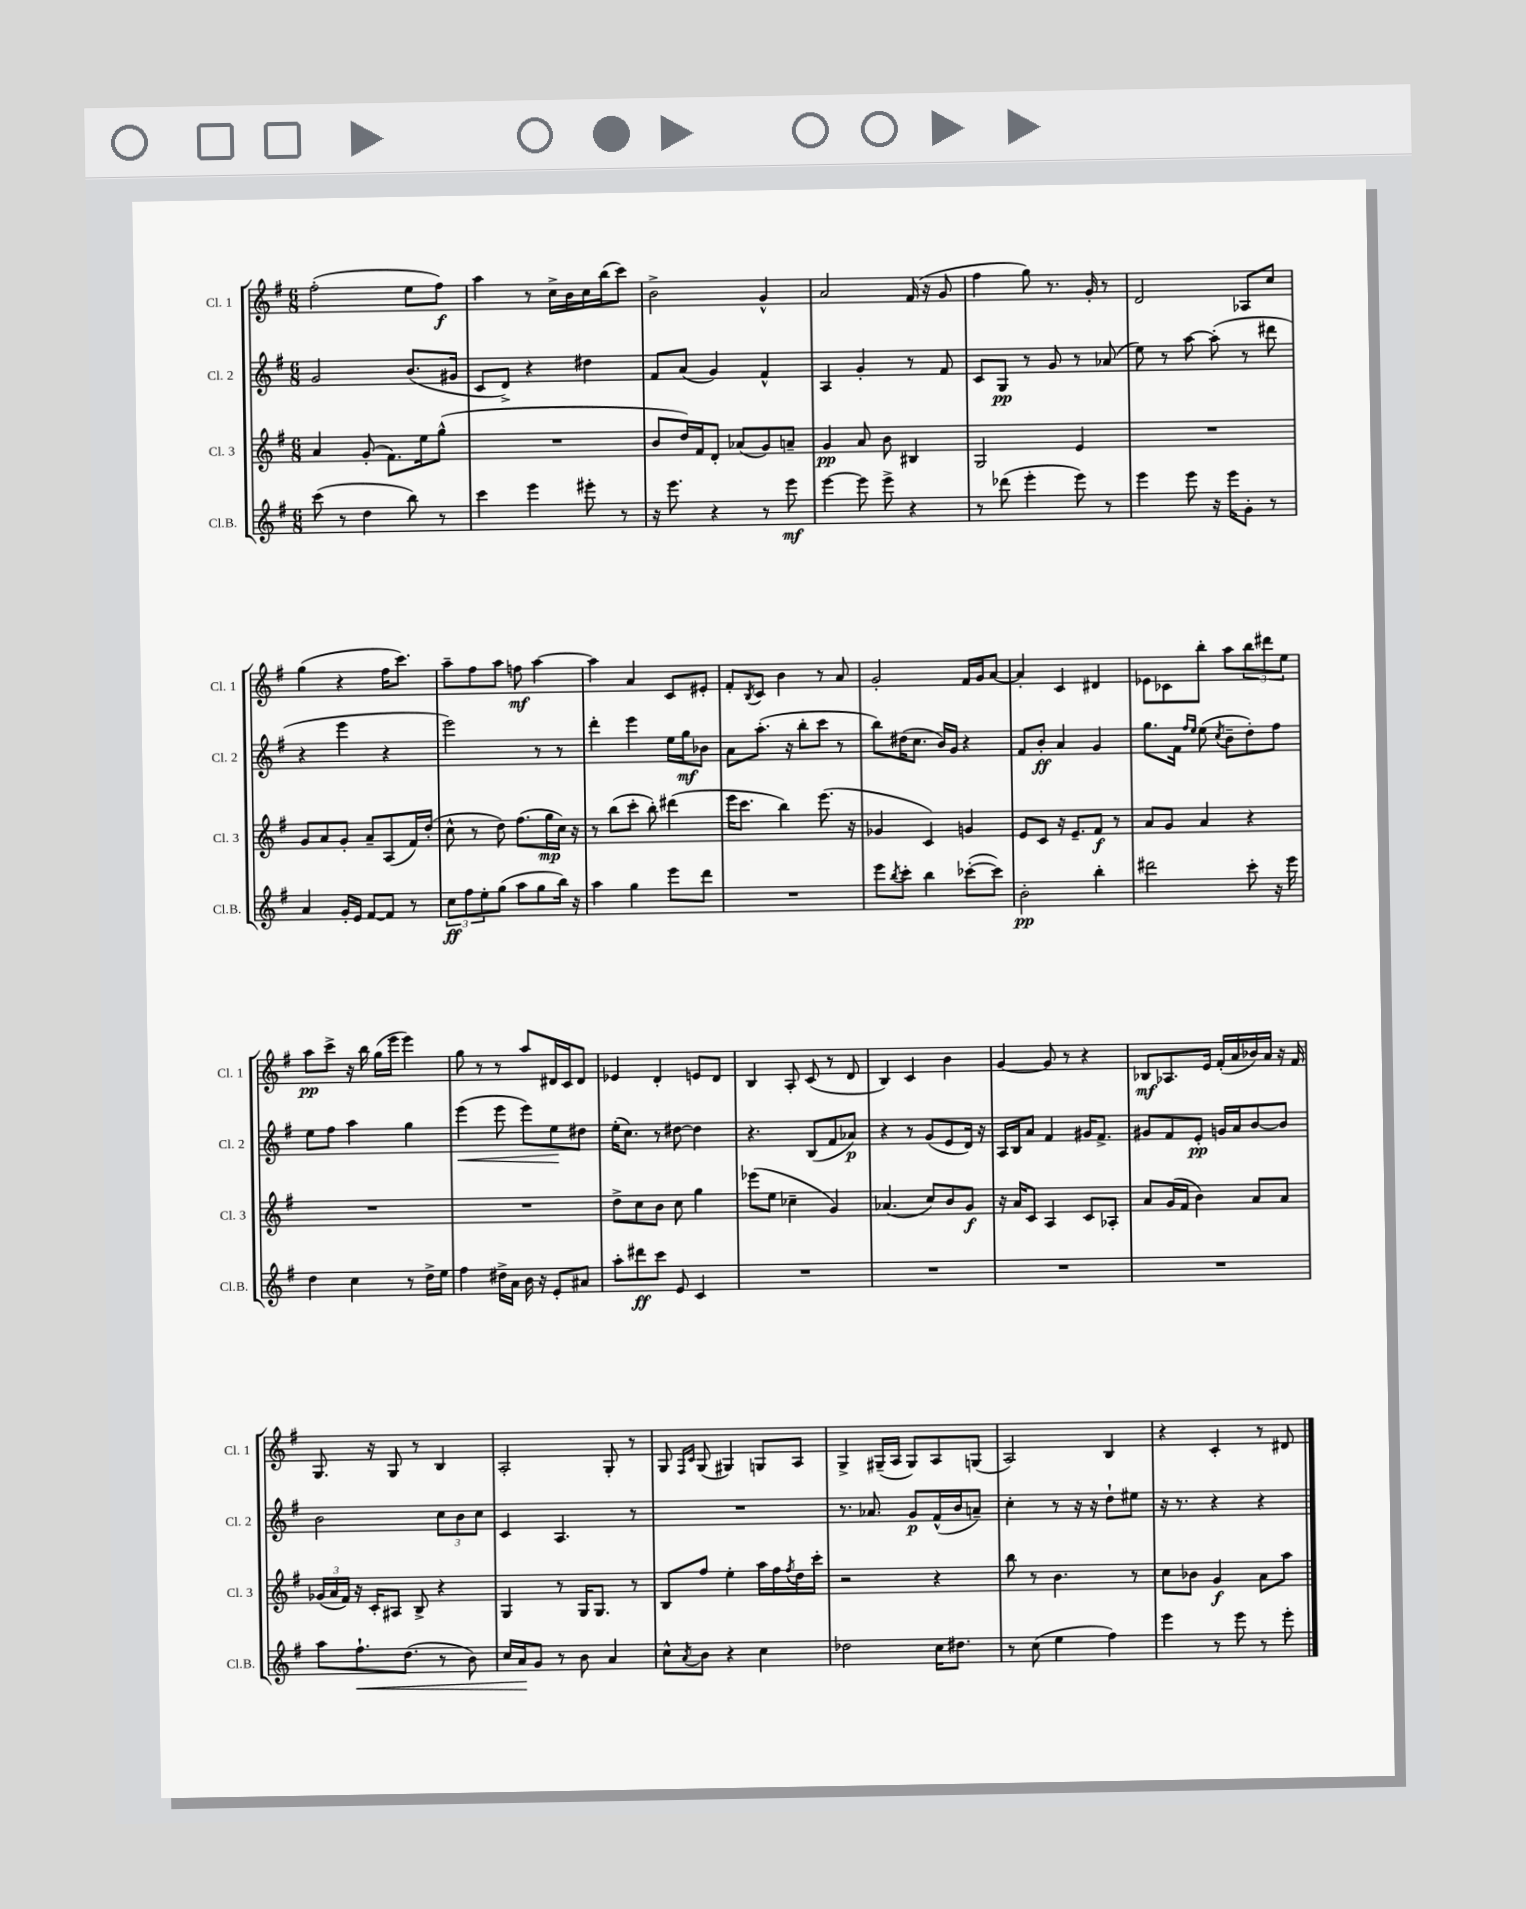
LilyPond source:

<<
\new StaffGroup <<
\new Staff = "s0" \with { instrumentName = "Cl. 1" shortInstrumentName = "Cl. 1" } {
    \clef treble \key g \major \numericTimeSignature \time 6/8
    fis''2-.( e''8 fis''8\f) |
    a''4 r8 c''16-> b'16 c''16 b''16( c'''8) |
    b'2-> g'4-^ |
    a'2 fis'16( r16 g'8 |
    fis''4 g''8) r8. g'16-. r8 |
    d'2 aes8 c''8 |
    g''4( r4 fis''16 c'''8.) |
    a''8-- fis''8 a''8 f''8\mf a''4~ |
    a''4 a'4 c'8 eis'8-. |
    fis'8-. \acciaccatura { b8 } c'8 b'4 r8 a'8 |
    g'2-. fis'16 g'16 a'8~ |
    a'4-. c'4 dis'4 |
    ees'8 ces'8 b''8-. a''8 \tuplet 3/2 { b''8 dis'''8 e''8 } |
    a''8\pp c'''8-> r16 b''16 g''16( e'''16 e'''4) |
    g''8 r8 r8 a''8 dis'16 c'16 dis'8 |
    ees'4 d'4-. e'8 d'8 |
    b4 a8-. c'8( r8 d'8 |
    b4) c'4 b'4 |
    g'4~ g'8 r8 r4 |
    bes8\mf aes8. e'16 fis'16-.( a'16 bes'16) a'16 r16 fis'16 |
    g8. r16 g8 r8 b4 |
    a2-. g8-. r8 |
    g8 \grace { fis16 c'16 } g8( gis4) g8 a8 |
    g4-> gis16--( a16 gis8) a8 g8( |
    a2) b4 |
    r4 c'4-. r8 dis'8 \bar "|." |
}
\new Staff = "s1" \with { instrumentName = "Cl. 2" shortInstrumentName = "Cl. 2" } {
    \clef treble \key g \major \numericTimeSignature \time 6/8
    g'2 b'8.( gis'16 |
    c'8 d'8->) r4 dis''4 |
    fis'8 a'8( g'4) fis'4-^ |
    a4 g'4-. r8 fis'8 |
    c'8 g8\pp r8 g'8 r8 aes'8( |
    e''8) r8 a''8~ a''8-.( r8 dis'''8 |
    r4 e'''4 r4 |
    e'''2) r8 r8 |
    d'''4-. e'''4 e''16 g''16\mf bes'8 |
    a'8 a''8.-.( r16 b''8-. c'''8 r8 |
    b''8) dis''16( c''8. b'16) g'16 r4 |
    fis'8 b'8-.\ff a'4 g'4 |
    g''8. fis'16 \grace { fis''16 e''16 } e''8( \acciaccatura { c''8 } b'8-- d''8-.) fis''8 |
    e''8 fis''8 a''4 g''4 |
    e'''4\<( e'''8 e'''8) e''8\! dis''8 |
    e''16-.( c''8.) r8 dis''8~ dis''4 |
    r4. b8( fis'8 aes'8\p) |
    r4 r8 g'8( e'8 d'16) r16 |
    a16 b16 a'8 fis'4 gis'16 fis'8.-> |
    gis'8 fis'8 e'8-.\pp g'16 a'16 b'8~ b'8 |
    b'2 \tuplet 3/2 { c''8 b'8 c''8 } |
    c'4 a4. r8 |
    R2. |
    r8. aes'8. g'8\p fis'16-^( b'16 a'8--) |
    c''4-. r8 r16 r16 d''8-! eis''8 |
    r16 r8. r4 r4 \bar "|." |
}
\new Staff = "s2" \with { instrumentName = "Cl. 3" shortInstrumentName = "Cl. 3" } {
    \clef treble \key g \major \numericTimeSignature \time 6/8
    a'4 g'8-.( fis'8.) e''16 g''8-^( |
    R2. |
    b'8 d''16) fis'16 d'8-. aes'8( g'8) a'8-- |
    g'4\pp a'8 b'8 bis4 |
    g2 e'4 |
    R2. |
    g'8 a'8 g'8-. a'8-- a8( fis'16) d''16-.( |
    c''8-^ r8 d''8) fis''8.( g''16\mp c''16) r16 |
    r8 b''8( c'''8-. b''8-.) dis'''4( |
    e'''16 c'''8. b''4) e'''8.( r16 |
    ges'4 c'4) g'4 |
    e'8 c'8 r16 e'8.-- fis'8\f r8 |
    a'8 g'8 a'4 r4 |
    R2. |
    R2. |
    d''8-> c''8 b'8 c''8 g''4 |
    ees'''8( e''8 ces''4-- g'4) |
    aes'4.( c''8) b'8 g'8\f |
    r16 a'16 c'8 a4 c'8 aes8-. |
    a'8 g'16( fis'16 b'4) a'8 a'8 |
    \tuplet 3/2 { ges'16( a'16 fis'16) } r16 c'16-. ais8 b8-> r4 |
    g4 r8 g16 g8. r8 |
    b8 fis''8 e''4-. a''16 fis''16 \acciaccatura { fis''8 } d''16 c'''16-. |
    r2 r4 |
    b''8 r8 b'4. r8 |
    c''8 bes'8 g'4\f a'8 a''8 \bar "|." |
}
\new Staff = "s3" \with { instrumentName = "Cl.B." shortInstrumentName = "Cl.B." } {
    \clef treble \key g \major \numericTimeSignature \time 6/8
    c'''8( r8 d''4 b''8) r8 |
    c'''4 e'''4 eis'''8-. r8 |
    r16 e'''8. r4 r8 e'''8\mf |
    e'''4~ e'''8 e'''8-> r4 |
    r8 des'''8( e'''4-. e'''8) r8 |
    e'''4 e'''8 r16 e'''16 g'8-. r8 |
    a'4 g'16-. e'16 fis'8~ fis'8 r8 |
    \tuplet 3/2 { c''8\ff fis''8 e''8-. } g''8( a''8 g''8 b''16) r16 |
    a''4 g''4 e'''8 d'''8 |
    R2. |
    e'''8 \acciaccatura { b''8 } c'''8-. b''4 ces'''8~-.( ces'''8) |
    b'2-.\pp b''4-. |
    dis'''2 c'''8-. r16 e'''16 |
    d''4 c''4 r8 d''16-> e''16 |
    fis''4 dis''16-> a'16 b'16 r16 e'8-. ais'8 |
    a''8-. dis'''8\ff c'''8 e'8 c'4 |
    R2. |
    R2. |
    R2. |
    R2. |
    a''8 fis''8.-!\< d''8.( r8 b'8) |
    c''16 a'16\! g'8 r8 b'8 a'4 |
    c''8-^ \acciaccatura { a'8 } b'8 r4 c''4 |
    des''2 c''16 dis''8. |
    r8 c''8( e''4 fis''4) |
    e'''4 r8 e'''8 r8 e'''8-. \bar "|." |
}
>>
>>
\layout { \context { \Score \remove "Bar_number_engraver" } }
